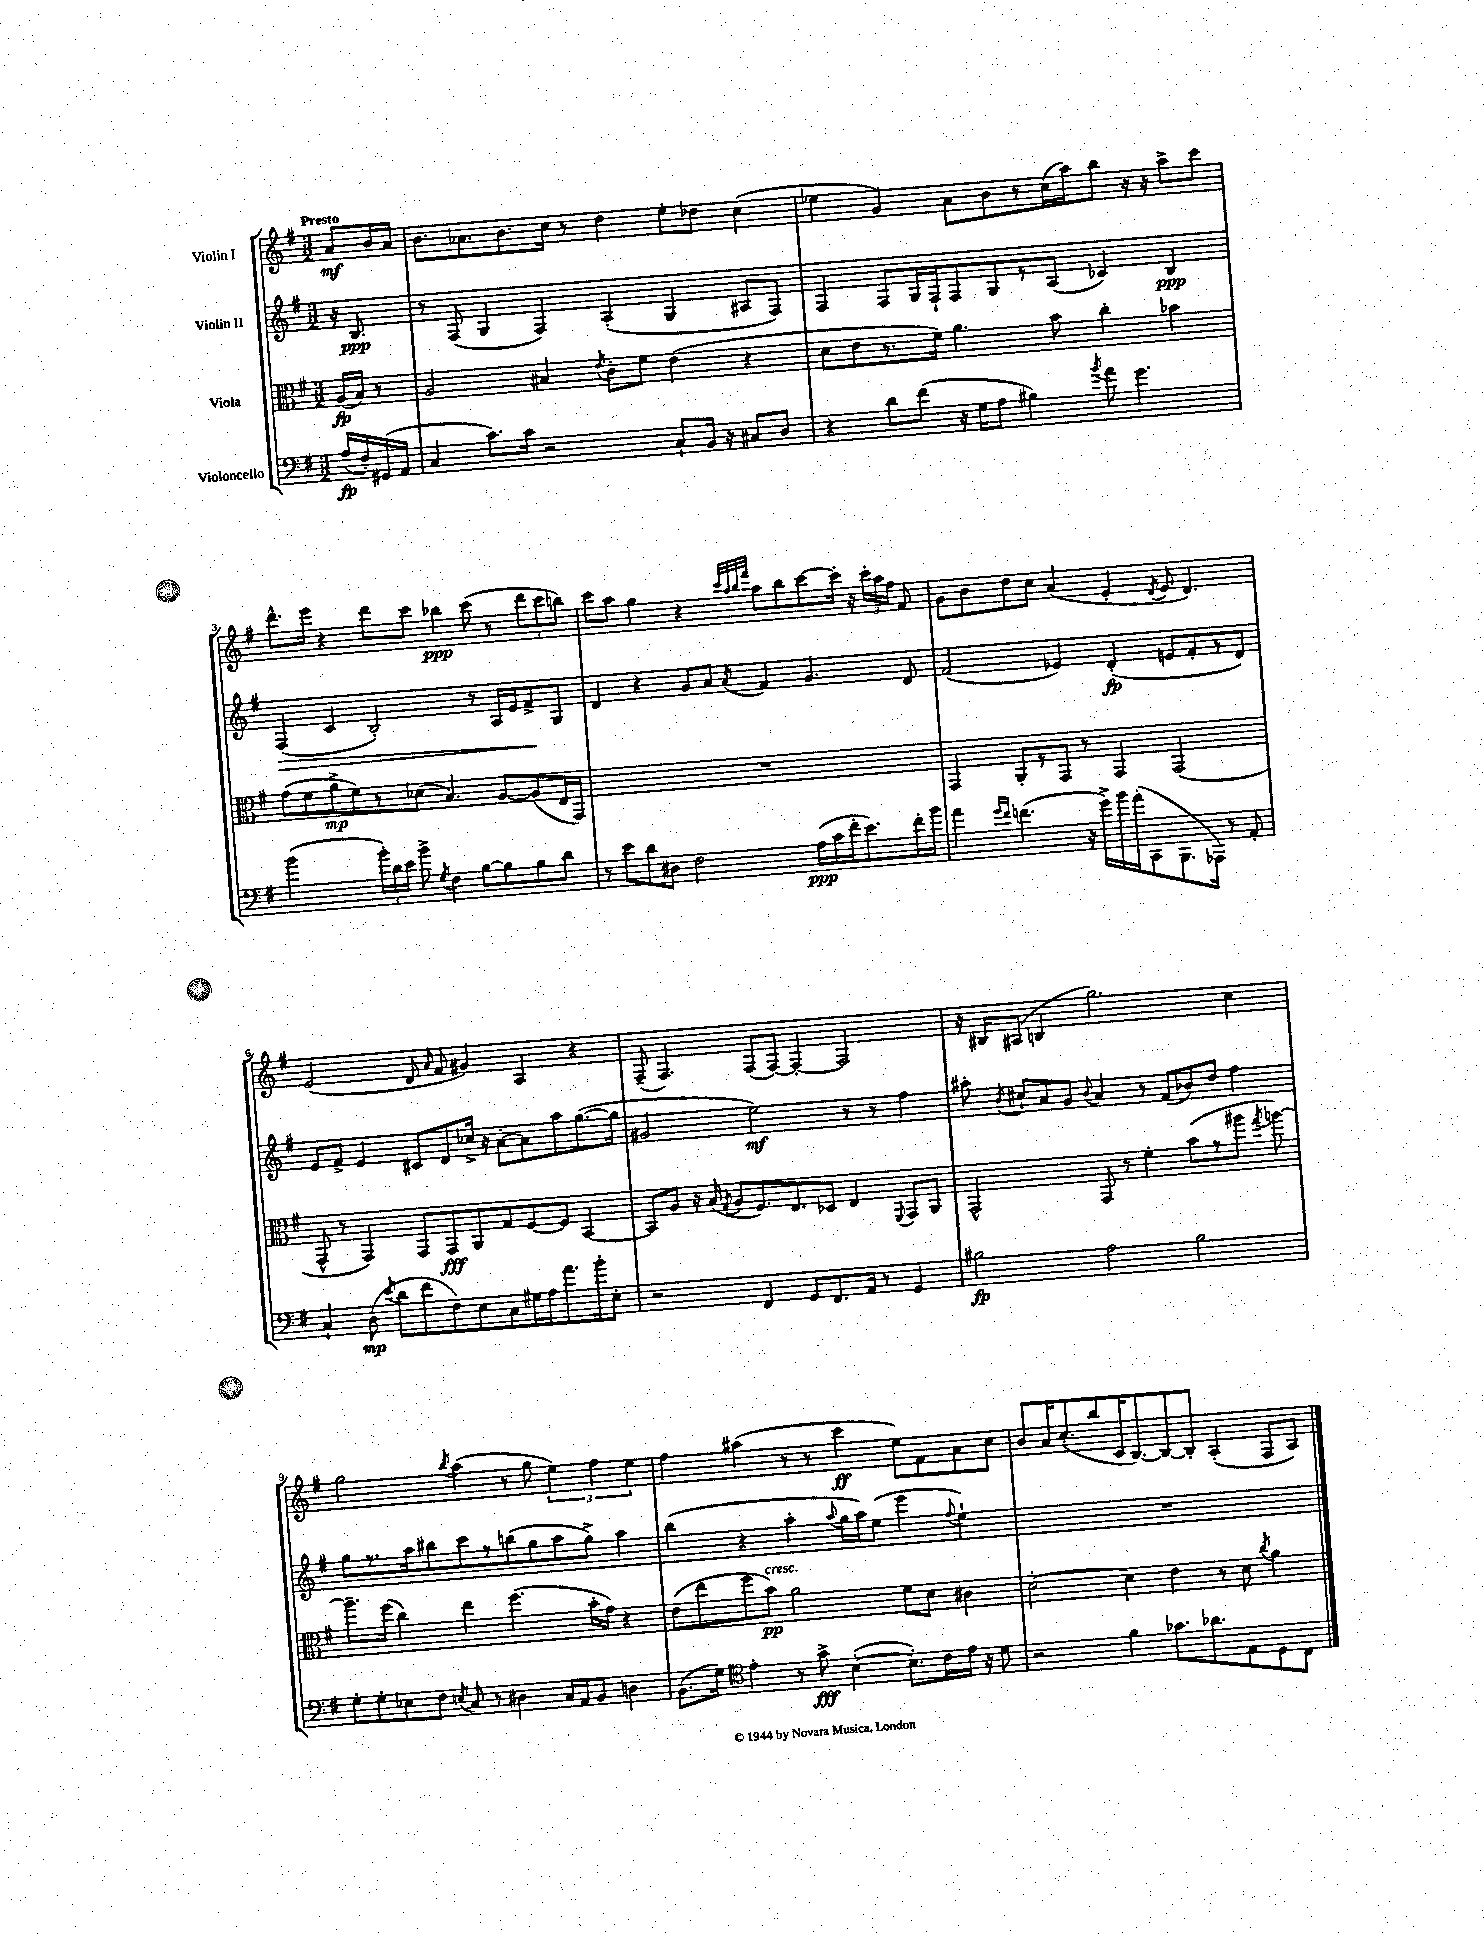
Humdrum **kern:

**kern	**kern	**kern	**kern
*staff4	*staff3	*staff2	*staff1
*clefF4	*clefC3	*clefG2	*clefG2
*k[f#]	*k[f#]	*k[f#]	*k[f#]
*M3/2	*M3/2	*M3/2	*M3/2
(16A/LL	(16A/LL	16r	8a/L
16F#'/)	16B/JJ)	8.B/	.
(16GG#/	8r	.	16b/L
16AA/JJ	.	.	16a/JJ
=	=	=	=
4C/	2A/	8r	8.b\L
.	.	(8F#/	.
.	.	.	8.a-\
8.c\L)	.	4G/	.
.	.	.	8.b\
16c\Jk	.	.	.
2r	4B#/	4F#/)	.
.	.	.	16cc\Jk
.	.	.	8r
.	8qe/	.	.
.	8c'\L	(4A'/	4dd\
.	8f#\J	.	.
8C`/L	(4e\	4G/	8ee'\L
16BB/Jk	.	.	8dd-\J
16r	.	.	.
8C#/L	4r	8A#/L	(4cc\
8D/J	.	8F#/J)	.
=	=	=	=
4r	8d\L	4F#/	4ee-\
.	8e\	.	.
8d\L	8.r	8F#/L	4g/)
(8f#\J	.	16G/L	.
.	16f#\Jk)	16F#`/J	.
16r	4.a\	8F#/	8a\L
16G\LK	.	.	.
8A\J	.	8G/	8b\
4B#\)	.	8r	8r
.	8b\	(8A/J	(16cc\L
.	.	.	16aa\J)
8qb/	.	.	.
8a\	4cc'\	4c-/)	8bb\J
4.g\	.	.	16r
.	.	.	16r
.	4b-\	4B/	8aa^\L
.	.	.	8ccc\J
=	=	=	=
(2b\	(8g\L	(4F#/	8.ddd^^\L
.	8f#\	.	.
.	.	.	16eee\Jk
.	8a^\	4c/	4r
.	8f#\)	.	.
24b'\LL)	8r	2B'/)	8ddd\L
24d\	.	.	.
24e\JJ	.	.	.
8b^\	(8d-\J	.	8ccc\J
8qG/	.	.	.
4F#\	4.B/)	.	4bb-\
[8B\L	.	8r	(8ccc\
8B\]	[8A/L	16A/LL	8r
.	.	16e/J	.
8B\	(8A/]	8f#^/	12ddd\L
.	.	.	12ccc\
8d\J	16E/L	8G/J	.
.	.	.	12bb\J)
.	16GG/JJ)	.	.
=	=	=	=
8r	1.r	4d/	8ccc\L
8e\L	.	.	8aa\J
8d\	.	4r	4gg\
8D#\J	.	.	.
2F#\	.	8g/L	4r
.	.	8a/J	.
.	.	.	32qqccc/LLL
.	.	.	32qqaa/
.	.	.	32qqbb/
.	.	8qa/	32qqfff#/JJJ
.	.	4f#/	8aa\L
.	.	.	8bb\
(16A\LL	.	4.g/	[8ccc\
16c\	.	.	.
16f#'\J	.	.	16ccc'\]Jk
8.e\)	.	.	16r
.	.	.	24ccc'\LL
.	.	.	24aa\
.	.	.	24ff#\JJ
16f#'\L	.	8d/	8f#/
16b\JJ	.	.	.
=	=	=	=
4a\	4GG/	(2f#/	8g\L
.	.	.	8b\
16qqg/LL	.	.	.
16qqf#/JJ	.	.	.
(4.f\	8AA'/L	.	8dd\
.	8r	.	8cc\J
.	8GG/J	4e-/)	(4a/
16r	8r	.	.
16g^\LL)	.	.	.
16b\	4GG/	(4d'/	4e'/
(16a'\J	.	.	.
8CC\	.	.	.
.	.	.	8qd/
8.BBB\	(2GG/	8e/L	8e/
.	.	8f#'/	4.d/)
16AAA-\Jk)	.	.	.
8r	.	8r	.
8AA'/	.	8d/J)	.
=	=	=	=
4C`/	8GG^^/	8e/L	(2e/
.	8r	8f#^/J	.
(8D\	4GG/)	4e/	.
8qe/	.	.	.
8d\L	.	.	.
8f#\	8GG/L	8c#/L	8d/
.	.	.	16qqa/
8F#\)	8GG/	8d/	8f#/
8E\	8AA/	16cc-^/Jk	4g#/)
.	.	16r	.
8C\	8G/	[8a'\L	.
16G#\L	[8F#/	8a\]	4A/
16A\J	.	.	.
8.a\	8F#/]J	8aa\	.
.	[4BB/	([8.gg\	4r
16b'\k	.	.	.
8E'\J	.	.	.
.	.	16gg\]Jk	.
=	=	=	=
2r	8BB/]L	2g#/	(8F#~/
.	8A/J	.	4.F#/)
.	16r	.	.
.	(16B/	.	.
.	8qG/	.	.
.	8A/L	.	.
4FF#/	8.F#/)	2ee\)	(8F#/L
.	.	.	[8F#/J)
.	8.E/	.	.
8GG/L	.	.	4F#'/_
8.FF#/	8D-/J	.	.
.	4E/	8r	2F#/]
16AA/Jk	.	.	.
8r	.	8r	.
.	8qqFF#/	.	.
4GG/	8GG/L	4ff#\	.
.	8AA/J	.	.
=	=	=	=
2B#\	2GG^^/	8aa#'\	16r
.	.	.	16B#/LK
.	.	8qb/	.
.	.	8cc#`/L	(8A#/J
.	.	8a/	4B/
.	.	8g/J	.
.	.	8qqb/	.
2A\	8GG/	4a/	2.gg\)
.	8r	.	.
.	4f#'\	8r	.
.	.	(8f#/L	.
2B#\	(8b\L	8b-/)	.
.	8r	8dd/J	.
.	8aa#\J	4ff#\	4cc\
.	8qgg/	.	.
.	[8aa\)	.	.
=	=	=	=
8G'\L	8.aa~\]L	8gg\L	2gg\
8G'\	.	8.r	.
.	(16ff#\Jk	.	.
8E-\	4cc\)	.	.
.	.	16aa\k	.
8F#\J	.	8bb#\	.
8qE/	.	.	8qbb/
8C/	4ee\	8ccc\	(4aa\
8r	.	8r	.
4D#\	(4.ff#\	(8bb\	8r
.	.	8gg\	8gg\
16C/LL	.	8aa\	6ee\)
16AA/J	.	.	.
8BB/J	16b'\LL	8gg^\J)	.
.	.	.	6ff#\
.	16g\JJ)	.	.
4D\	4r	4aa\	.
.	.	.	6ee\
=	=	=	=
(8.BB\L	(8e\L	(4bb\	4ff#\
.	8ee\	.	.
16G\Jk)	.	.	.
*clefC4	*	*	*
4e'\	8ff#\	4r	(4aa#\
.	8b\J)	.	.
8r	2a\	4aa'\	8r
8g^\	.	.	8r
.	.	8qqaa/	.
([4B'\	.	16gg\LL	4ccc\
.	.	16aa\J)	.
.	.	(8ee\J	.
8.B'\]L)	8f#\L	4eee\	8ee\L)
.	8d\J	.	8f#\
16c\L	.	.	.
.	.	8qqff#/	.
16e\JJ	4c#\	4ee`\)	8a\
16r	.	.	.
8d\	.	.	8cc\J
=	=	=	=
2r	[2d'\	1.r	8b/L
.	.	.	16a/K
.	.	.	(8.cc'/
.	.	.	8bb/
4f#\	4d\]	.	16c/K
.	.	.	[8.B/)
8.g-\L	4e\	.	8B/_
.	.	.	8B'/]J
8.a-\	.	.	.
.	8r	.	(4A'/
8E\	8d\	.	.
.	8qcc/	.	.
8D\	4a\	.	8F#/L
8C\J	.	.	8A/J)
==	==	==	==
*-	*-	*-	*-
